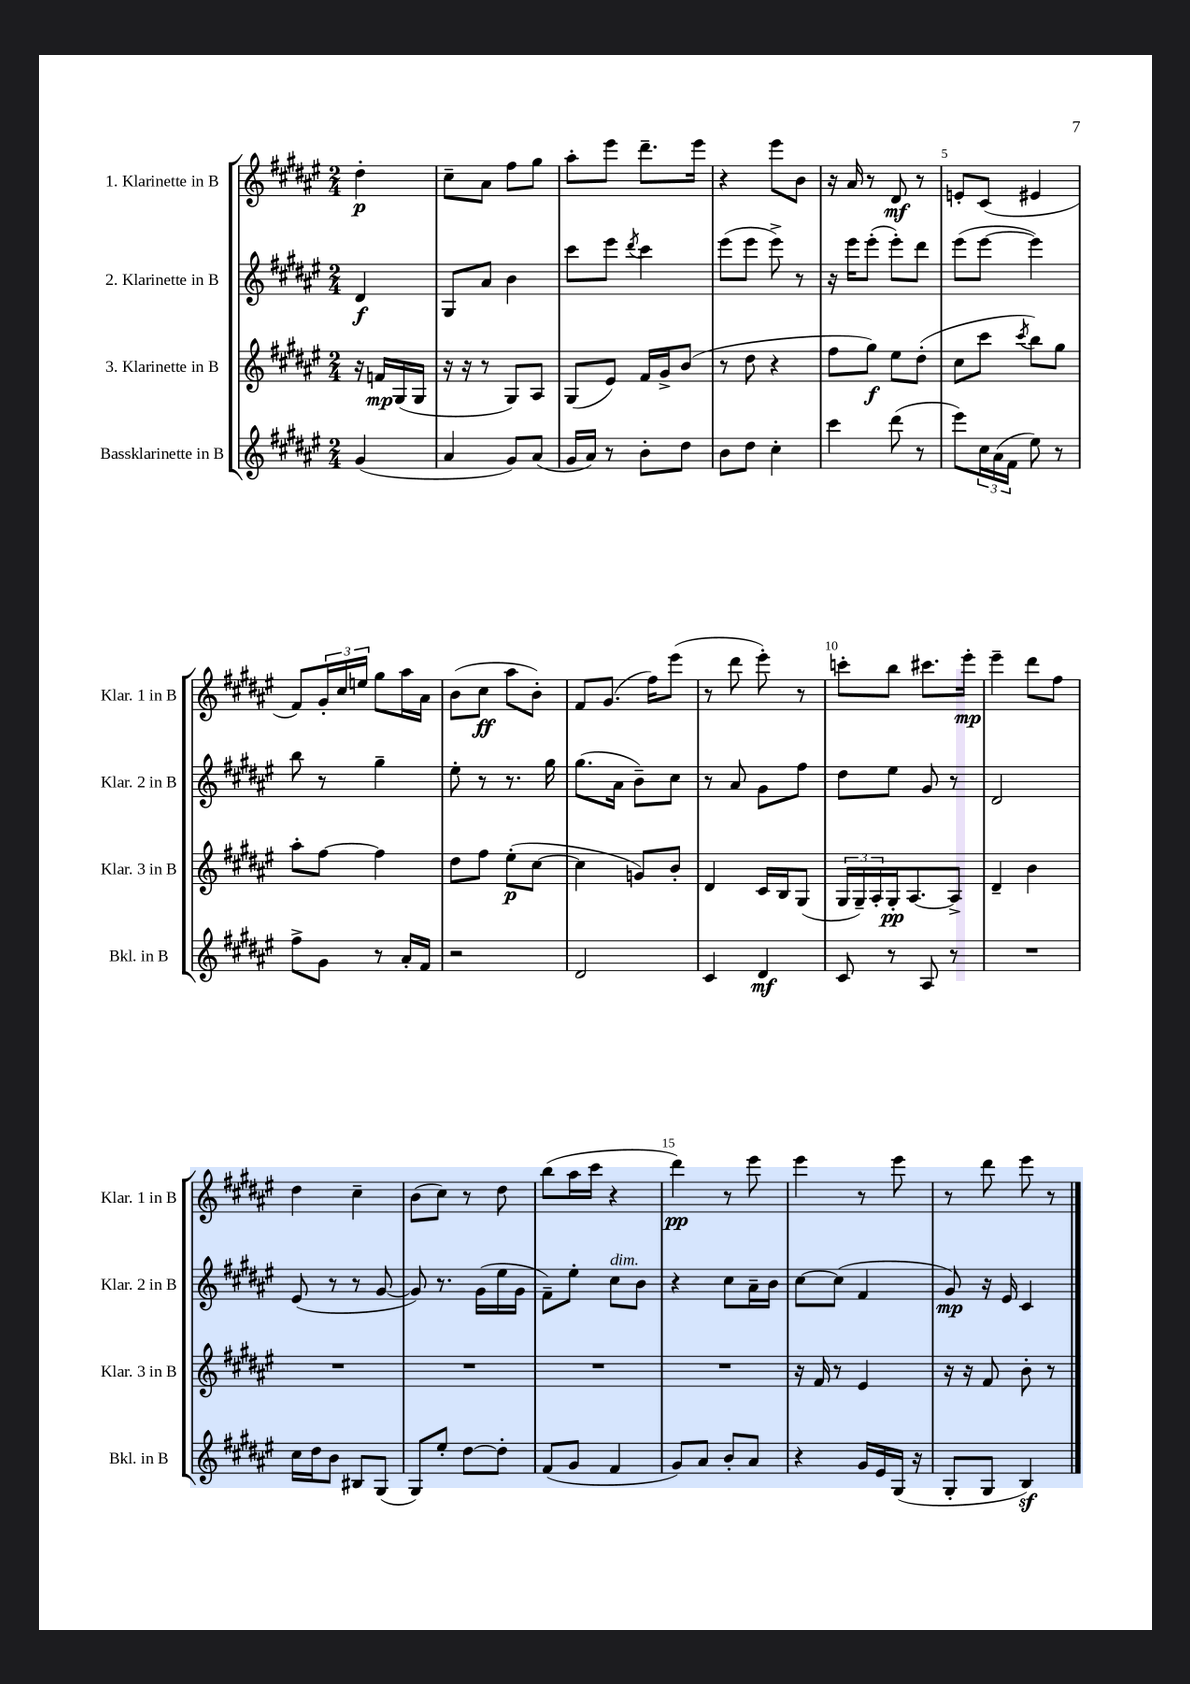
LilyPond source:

<<
\new StaffGroup <<
\new Staff = "s0" \with { instrumentName = "1. Klarinette in B" shortInstrumentName = "Klar. 1 in B" } {
    \clef treble \key fis \major \numericTimeSignature \time 2/4 \partial 4
    dis''4-.\p |
    cis''8-- ais'8 fis''8 gis''8 |
    ais''8-. eis'''8 dis'''8.-- eis'''16 |
    r4 eis'''8 b'8 |
    r16 ais'16 r8 dis'8\mf r8 |
    e'8-. cis'8( eis'4 |
    fis'8) \tuplet 3/2 { gis'16-. cis''16 e''16 } gis''8 ais''16 ais'16 |
    b'8( cis''8\ff ais''8 b'8-.) |
    fis'8 gis'8.( fis''16) eis'''8( |
    r8 dis'''8 eis'''8-.) r8 |
    c'''8-. b''8 cis'''8. eis'''16-.\mp |
    eis'''4-- dis'''8 fis''8 |
    dis''4 cis''4-- |
    b'8( cis''8) r8 dis''8 |
    b''8( ais''16 cis'''16 r4 |
    dis'''4\pp) r8 eis'''8 |
    eis'''4 r8 eis'''8 |
    r8 dis'''8 eis'''8 r8 \bar "|." |
}
\new Staff = "s1" \with { instrumentName = "2. Klarinette in B" shortInstrumentName = "Klar. 2 in B" } {
    \clef treble \key fis \major \numericTimeSignature \time 2/4 \partial 4
    dis'4\f |
    gis8 ais'8 b'4 |
    cis'''8 eis'''8 \acciaccatura { dis'''8 } cis'''4 |
    eis'''8( eis'''8 eis'''8->) r8 |
    r16 eis'''16 eis'''8-.( eis'''8-.) dis'''8 |
    eis'''8( eis'''8~ eis'''4) |
    b''8 r8 gis''4-- |
    eis''8-. r8 r8. gis''16 |
    gis''8.( ais'16 b'8--) cis''8 |
    r8 ais'8 gis'8 fis''8 |
    dis''8 eis''8 gis'8 r8 |
    dis'2 |
    eis'8( r8 r8 gis'8~ |
    gis'8) r8. gis'16( eis''16 gis'16 |
    fis'8--) eis''8-. cis''8^\markup { \italic "dim." } b'8 |
    r4 cis''8 ais'16-- b'16 |
    cis''8~ cis''8( fis'4 |
    gis'8\mp) r16 eis'16 cis'4 \bar "|." |
}
\new Staff = "s2" \with { instrumentName = "3. Klarinette in B" shortInstrumentName = "Klar. 3 in B" } {
    \clef treble \key fis \major \numericTimeSignature \time 2/4 \partial 4
    r16 f'16\mp gis16( gis16 |
    r16 r16 r8 gis8) ais8 |
    gis8( eis'8) fis'16 gis'16-> b'8( |
    r8 dis''8 r4 |
    fis''8 gis''8\f) eis''8 dis''8-.( |
    cis''8 cis'''8 \acciaccatura { cis'''8 } b''8) gis''8 |
    ais''8-. fis''8~ fis''4 |
    dis''8 fis''8 eis''8-.\p( cis''8~ |
    cis''4 g'8) b'8-. |
    dis'4 cis'16 b16 gis8( |
    \tuplet 3/2 { gis16 gis16--) ais16-. } gis16-.\pp ais8.~ ais8-> |
    dis'4-- b'4 |
    R2 |
    R2 |
    R2 |
    R2 |
    r16 fis'16 r8 eis'4 |
    r16 r16 fis'8 b'8-. r8 \bar "|." |
}
\new Staff = "s3" \with { instrumentName = "Bassklarinette in B" shortInstrumentName = "Bkl. in B" } {
    \clef treble \key fis \major \numericTimeSignature \time 2/4 \partial 4
    gis'4( |
    ais'4 gis'8) ais'8( |
    gis'16 ais'16) r8 b'8-. dis''8 |
    b'8 dis''8 cis''4-. |
    cis'''4 dis'''8( r8 |
    eis'''8) \tuplet 3/2 { cis''16 ais'16( fis'16 } eis''8) r8 |
    fis''8-> gis'8 r8 ais'16-. fis'16 |
    r2 |
    dis'2 |
    cis'4 dis'4\mf |
    cis'8 r8 ais8 r8 |
    R2 |
    cis''16 dis''16 b'8 bis8 gis8( |
    gis8) eis''8-. dis''8~ dis''8-. |
    fis'8( gis'8 fis'4 |
    gis'8) ais'8 b'8-. ais'8 |
    r4 gis'16 eis'16 gis16( r16 |
    gis8-. gis8 b4\sf) \bar "|." |
}
>>
>>
\layout { \context { \Score \override BarNumber.break-visibility = ##(#f #t #t) barNumberVisibility = #(every-nth-bar-number-visible 5) } }
